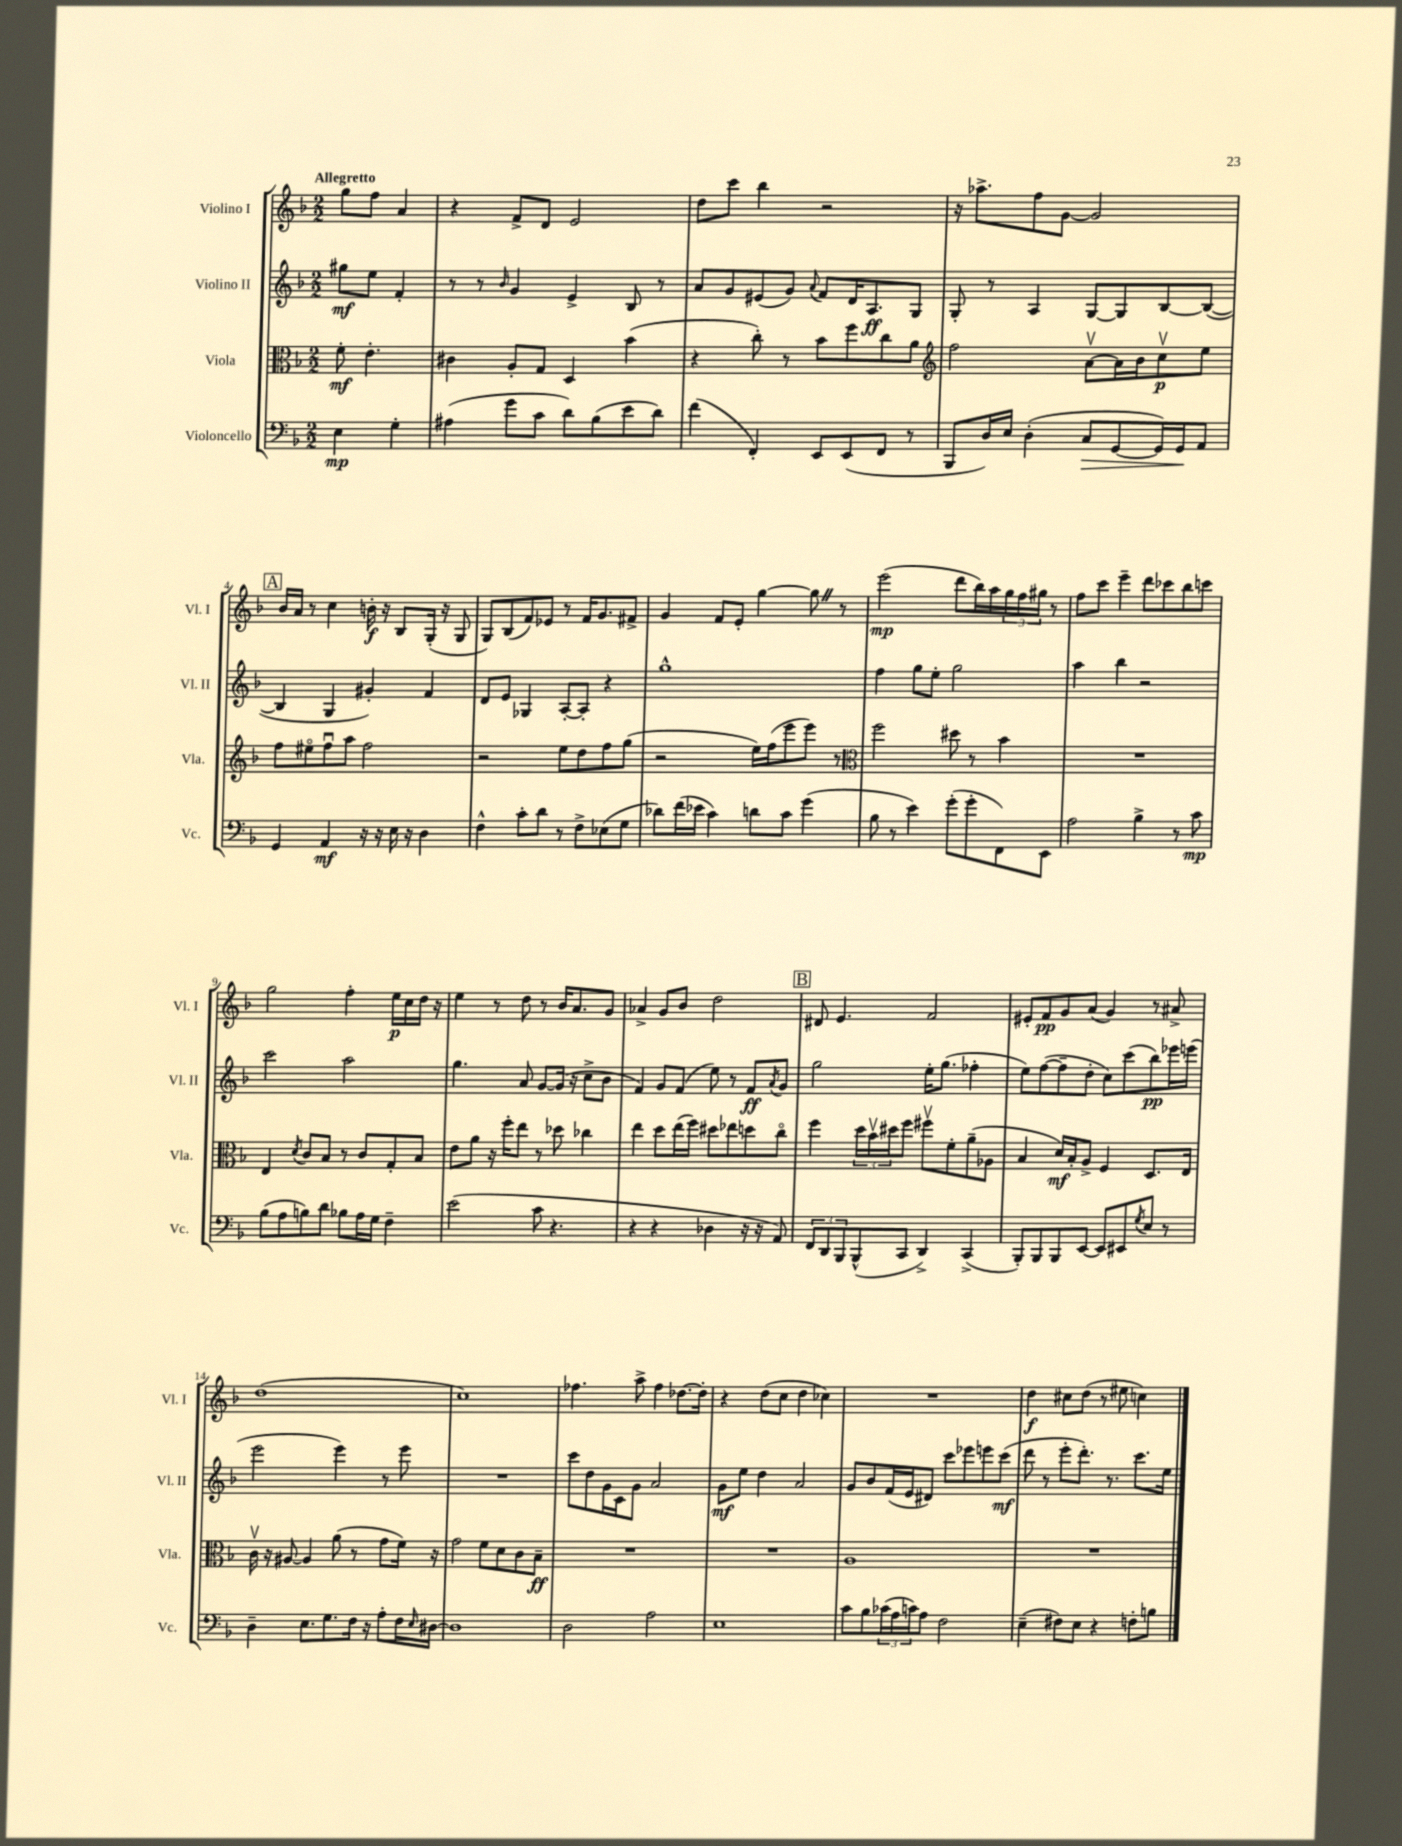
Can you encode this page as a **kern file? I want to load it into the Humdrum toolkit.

**kern	**kern	**kern	**kern
*staff4	*staff3	*staff2	*staff1
*clefF4	*clefC3	*clefG2	*clefG2
*k[b-]	*k[b-]	*k[b-]	*k[b-]
*M2/2	*M2/2	*M2/2	*M2/2
4E	8f'	8gg#	8gg
.	4.e'	8ee	8ff
4G'	.	4f'	4a
=	=	=	=
(4A#	4c#	8r	4r
.	.	8r	.
.	.	16qqb-	.
8g	8A'	4g	8f^
8c	8G	.	8d
8d)	4D	4e^	2e
(8B-	.	.	.
8e	(4b-	8B-	.
8d)	.	8r	.
=	=	=	=
(4f	4r	8a	8dd
.	.	8g	8ccc
4FF')	8cc')	(8e#	4bb-
.	8r	8g)	.
.	.	8qqa	.
8EE	8b-	8f	2r
(8EE	8ff	16d	.
.	.	8.A	.
8FF	8cc	.	.
8r	8a	8G	.
=	=	=	=
*	*clefG2	*	*
8BBB-	2ff	8G'	16r
.	.	.	8.aa-^
16D)	.	8r	.
16E	.	.	.
(4D'	.	4A	8ff
.	.	.	[8g
8C	[8av	[8G	2g]
[8GG	16a]	8G]	.
.	16b-	.	.
16GG])	8ccv	[8B-	.
16GG	.	.	.
8AA	8ee	(8B-_	.
=	=	=	=
4GG	8ff	4B-]	16b-
.	.	.	16a
.	8ee#o	.	8r
4AA	8ffu	4G	4cc
.	8aa	.	.
16r	2ff	4g#')	16b'
16r	.	.	16r
16E	.	.	8B-
16r	.	.	.
4D	.	4f	(16G'
.	.	.	16r
.	.	.	8G
=	=	=	=
4F^^	2r	8d	8G)
.	.	8e	(8B-
8c'	.	4G-	8f)
8d	.	.	8e-
8r	8ee	[8A'	8r
8F^	8dd	8A']	16f
.	.	.	8.g
(8E-	8ff	4r	.
8G	(8gg	.	8f#^
=	=	=	=
8d-)	2r	1gg^^	4g
(16f	.	.	.
16e-	.	.	.
4c)	.	.	8f
.	.	.	8e'
8d	16ee)	.	[4gg
.	(16ff	.	.
8c	8eee	.	.
(4g	8eee)	.	8gg]
.	8r	.	8r
=	=	=	=
*	*clefC3	*	*
8B-	2ff	4ff	(2eee
8r	.	.	.
4e)	.	8gg	.
.	.	8ee'	.
(8g'	8dd#	2gg	8ddd
8g'	8r	.	16bb-)
.	.	.	16aa
8FF)	4b-	.	24gg
.	.	.	24ff
.	.	.	24gg#
8EE	.	.	8r
=	=	=	=
2A	1r	4aa	8ff
.	.	.	8ccc
.	.	4bb-	4eee~
4B-^	.	2r	8ddd
.	.	.	8ccc-
8r	.	.	8bb-
8c	.	.	8ccc
=	=	=	=
(8B-	4E	2ccc	2gg
8A	.	.	.
.	8qd	.	.
8B)	8c	.	.
8d	8B-	.	.
8B-	8r	2aa	4ff'
16A	8c	.	.
16G	.	.	.
4F~	8G'	.	16ee
.	.	.	16cc
.	8B-	.	16dd
.	.	.	16r
=	=	=	=
(2e	8e	4.gg	4ee
.	8a	.	.
.	16r	.	8r
.	16ff'	.	.
.	8ee	8a	8dd
8c	8r	[8g	8r
4.r	8dd-	(16g]	16b-
.	.	16r	8.a
.	4cc-	8cc^	.
.	.	8b-	8g
=	=	=	=
4r	4ee	4f)	4a-^
4r	8dd	8g	8g
.	(16ee	(8f	8b-
.	16ff)	.	.
4D-	8dd#	8ee)	2dd
.	8ee-	8r	.
16r	8dd	8f	.
16r	.	.	.
.	.	8qa	.
8AA)	8cco	8g	.
=	=	=	=
12FF	4ff	2gg	8d#
12DD	.	.	.
.	.	.	4.e
12BBB-	.	.	.
(8BBB-^^	24dd	.	.
.	24b-v	.	.
.	24dd#	.	.
8CC	8ff	.	.
4DD^)	8ff#v	16ee'	2f
.	.	(8.gg	.
.	8f'	.	.
(4CC^	(8a~	4ff-'	.
.	8A-	.	.
=	=	=	=
8BBB-')	4B-	8ee)	8e#'
8BBB-	.	([8ff	8f
8BBB-	16d)	8ff~]	8g
.	16B-'	.	.
[8EE	8A^	8dd'	(8a
8EE]	4F	8cc)	4g)
8EE#	.	(8ccc	.
8qG	.	.	.
8E	8.D	8bb-)	8r
8r	.	16eee-	8a#^
.	16E	(16eee	.
=	=	=	=
4D~	16cv	2eee	(1dd
.	16r	.	.
.	[8A#	.	.
8.E	4A#]	.	.
8.G	.	.	.
.	(8a	4eee)	.
16F	8r	.	.
16r	.	.	.
8A'	8g	8r	.
16F	16f)	8eee	.
16qqE	.	.	.
[16D#	16r	.	.
=	=	=	=
1D#]	2g	1r	1cc)
.	8f	.	.
.	8d	.	.
.	8c	.	.
.	8B-~	.	.
=	=	=	=
2D	1r	8ccc	4.ff-
.	.	8dd	.
.	.	16g	.
.	.	16c	.
.	.	8g	8aa^
2A	.	2a	4ff-
.	.	.	[8.dd-
.	.	.	16dd-']
=	=	=	=
1E	1r	8g	4r
.	.	8ee	.
.	.	4dd	(8dd
.	.	.	8cc
.	.	2a	4dd
.	.	.	4cc-)
=	=	=	=
8c	1A	8g	1r
8B-	.	8b-	.
(24c-	.	(16f	.
24A	.	.	.
.	.	16e	.
24c)	.	.	.
8A	.	8d#)	.
2F	.	8ccc	.
.	.	8eee-	.
.	.	8eee	.
.	.	(8ccc	.
=	=	=	=
(4E~	1r	8ddd	4dd
.	.	8r	.
8F#)	.	8eee'	8cc#
8E	.	8.ddd')	(8dd
4r	.	.	8r
.	.	8.r	.
.	.	.	8ee#
8F'	.	8.ccc	4cc)
8B	.	.	.
.	.	16ee	.
==	==	==	==
*-	*-	*-	*-
